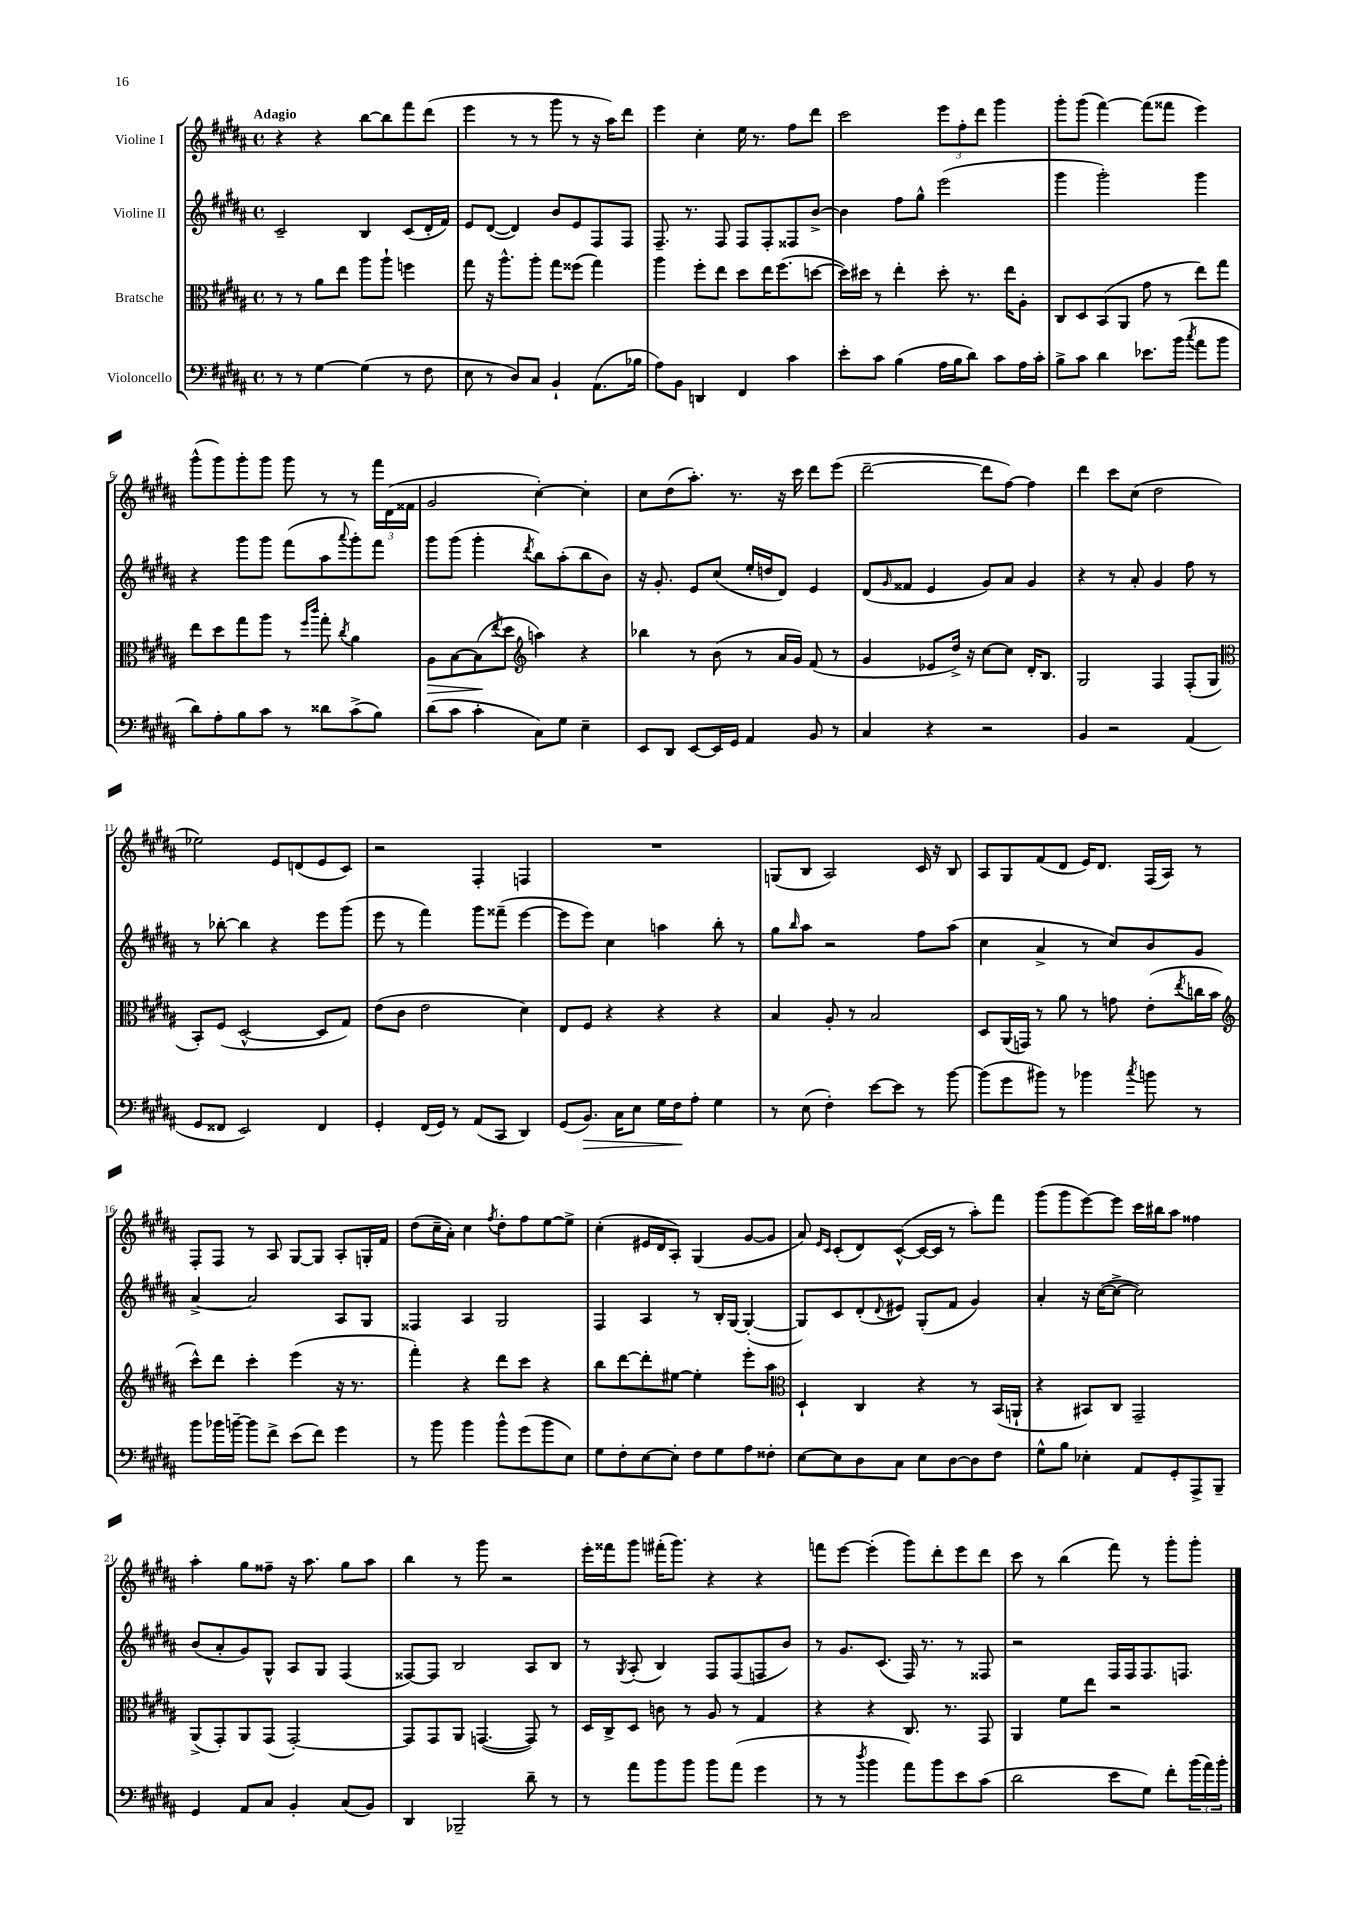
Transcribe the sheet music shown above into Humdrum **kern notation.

**kern	**kern	**kern	**kern
*staff4	*staff3	*staff2	*staff1
*clefF4	*clefC3	*clefG2	*clefG2
*k[f#c#g#d#a#]	*k[f#c#g#d#a#]	*k[f#c#g#d#a#]	*k[f#c#g#d#a#]
*M4/4	*M4/4	*M4/4	*M4/4
*met(c)	*met(c)	*met(c)	*met(c)
8r	8r	2c#~/	4r
8r	8r	.	.
[4G#\	8a#\L	.	4r
.	8ee\J	.	.
(4G#\]	8aa#\L	4B/	[8bb\L
.	8aa#`\J	.	8bb\]
8r	4ff\	(8c#/L	8fff#\
8F#\	.	16d#'/L	(8ddd#\J
.	.	16f#/JJ)	.
=	=	=	=
8E\	8gg#\	8e/L	4eee\
8r	16r	([8d#/J	.
.	8.aa#^^\L	.	.
8D#/L)	.	4d#/])	8r
8C#/J	8aa#'\J	.	8r
4BB`/	8gg#\L	8b/L	8ggg#\
.	(8ff##\J	8e/	8r
(8.AA#\L	4gg#\)	8F#/	16r
.	.	.	16aa#\LK)
.	.	8F#/J	8ddd#\J
16B-\Jk	.	.	.
=	=	=	=
8A#\L)	4aa#\	8.F#~/	4eee\
8BB\J	.	.	.
.	.	8.r	.
4DD/	8ff#'\L	.	4cc#'\
.	8ee\J	8F#/	.
4FF#/	8dd#\L	8F#/L	16ee\
.	.	.	8.r
.	16ee\K	8F#'/	.
.	(8.ff#\	.	.
4c#\	.	8F##/	8ff#\L
.	[8dd\J	[8b^/J	8ddd#\J
=	=	=	=
8e'\L	16dd\]LL)	4b\]	2ccc#\
.	16dd#\JJ	.	.
8c#\J	8r	.	.
(4B\	4ee'\	8ff#\L	.
.	.	8gg#^^\J	.
16A#\LL	8dd#'\	(2eee\	12eee\L
16B\J	.	.	.
.	.	.	12ff#'\
8d#\J)	8.r	.	.
.	.	.	12ddd#\J
8c#\L	.	.	4ggg#\
.	16ee\LK	.	.
16A#\L	8A#'\J	.	.
16c#'\JJ	.	.	.
=	=	=	=
8B^\L	8C#/L	4ggg#\	8ggg#'\L
8c#\J	8D#/	.	(8ggg#\J
4d#\	(8BB/	2ggg#'\)	[4fff#\)
.	8AA#/J	.	.
8.e-\L	8g#\	.	(8fff#\]L
.	8r	.	8fff##\J
(16b\Jk	.	.	.
8qcc#/	.	.	.
8a#\L	8ee\L)	4ggg#\	4eee\)
8b\J	8gg#\J	.	.
=	=	=	=
8d#\L)	8ee\L	4r	(8ggg#^^\L
8A#'\	8dd#\	.	8ggg#\)
8B\	8gg#\	8ggg#\L	8ggg#'\
8c#\J	8aa#\J	8ggg#\J	8ggg#\J
8r	8r	(8fff#\L	8ggg#\
.	16qqff#/LL	.	.
.	16qqccc#/JJ	.	.
8d##\L	8gg#'\	8aa#\	8r
.	8qcc#/	8qqaaa#/	.
(8c#^\	4a#\	8ggg#'\)	8r
8B\J)	.	8fff#\J	24fff#\LL
.	.	.	(24d#\
.	.	.	24f##\JJ
=	=	=	=
(8d#\L	8A#\L	8ggg#\L	2g#/
8c#\J	[8B\	(8ggg#\J	.
4c#'\	(8B\]	4ggg#'\	.
.	8qee/	.	.
.	8dd#\J	.	.
*	*clefG2	*	*
.	.	8qddd#/	.
8C#\L)	4aa\)	8bb\L)	[4cc#'\)
8G#\J	.	(8aa#'\	.
4E~\	4r	8bb\	4cc#'\]
.	.	8b\J)	.
=	=	=	=
8EE/L	4bb-\	16r	8cc#\L
.	.	8.g#'/	.
8DD#/J	.	.	(8dd#\
[8EE/L	8r	8e/L	8.aa#'\J)
16EE/]L	(8b\	(8cc#/J	.
16GG#/JJ	.	.	8.r
4AA#/	8r	16ee'/LL	.
.	.	16dd/J	.
.	16a#/LL	8d#/J)	16r
.	16g#/JJ)	.	16ccc#\
8BB/	(8f#/	4e/	8ddd#\L
8r	8r	.	(8eee\J
=	=	=	=
4C#/	4g#/	(8d#/L	[2ddd#~\
.	.	16qqg#/	.
.	.	8f##/J	.
4r	8e-/L	4e/	.
.	16dd#^/Jk)	.	.
.	16r	.	.
2r	[8cc#\L	8g#/L)	8ddd#\]L
.	8cc#\]J	8a#/J	[8ff#\J)
.	16d#'/LK	4g#/	4ff#\]
.	8.B/J	.	.
=	=	=	=
4BB/	2G#/	4r	4ddd#\
2r	.	8r	8ccc#\L
.	.	8a#'/	(8cc#\J
.	4F#/	4g#/	2dd#\
(4AA#/	(8F#'/L	8ff#\	.
.	8G#/J	8r	.
=	=	=	=
*	*clefC3	*	*
8GG#/L	8BB'/L)	8r	2ee-\)
8FF##/J	(8F#/J	[8bb-'\	.
2EE/)	[2D#^^/	4bb-\]	.
.	.	4r	8e/L
.	.	.	(8d/
4FF##/	8D#/]L	8eee\L	8e/
.	8G#/J)	(8ggg#\J	8c#/J)
=	=	=	=
4GG#'/	(8e\L	8eee\	2r
.	8c#\J	8r	.
(16FF#/LL	2e\	4fff#\)	.
16GG#/JJ)	.	.	.
8r	.	.	.
(8AA#/L	.	8ggg#\L	4F#'/
8CC#/J	.	(8fff##~\J	.
4DD#/)	4d#\)	[4eee\	4F/
=	=	=	=
(8GG#/L	8E/L	8eee\]L	1r
8.BB/J)	8F#/J	8eee\J)	.
.	4r	4cc#\	.
16C#\LK	.	.	.
8E\J	.	.	.
16G#\LL	4r	4aa\	.
16F#\J	.	.	.
8A#'\J	.	.	.
4G#\	4r	8bb'\	.
.	.	8r	.
=	=	=	=
8r	4B/	8gg#\L	(8G/L
.	.	16qqbb/	.
(8E\	.	8aa#\J	8B/J
4F#'\)	8A#'/	2r	2A#/)
.	8r	.	.
[8e\L	2B/	.	.
8e\]J	.	.	.
8r	.	8ff#\L	16c#/
.	.	.	16r
[8b\	.	(8aa#\J	8B/
=	=	=	=
(8b\]L	8D#/L	4cc#\	8A#/L
8g#\	(16AA#/L	.	8G#/
.	16GG/JJ)	.	.
8b#\J)	8r	4a#^/	(8f#/
8r	8a#\	.	8d#/J
4b-\	8r	8r	16e/LK)
.	.	.	8.d#/J
.	8g\	8cc#/L)	.
8qcc#/	.	.	.
8b\	(8e'\L	8b/	(16F#/LL
.	.	.	16A#/JJ)
.	8qee/	.	.
8r	16cc\L	8g#/J	8r
.	16b\JJ	.	.
=	=	=	=
*	*clefG2	*	*
8b\L	8ccc#^^\L)	[4a#^/	8F#'/L
16b-\L	8ddd#\J	.	8F#/J
[16b~\JJ	.	.	.
8b\]L	4ccc#'\	2a#/]	8r
8f#^\J	.	.	8A#/
(8e\L	(4eee\	.	[8G#/L
8f#\J)	.	.	8G#/]J
4g#\	16r	8A#/L	8A#'/L
.	8.r	.	.
.	.	8G#/J	16G'/L
.	.	.	16f#/JJ
=	=	=	=
8r	4fff#'\)	4F##/	(8dd#\L
8b\	.	.	16cc#~\L
.	.	.	16a#'\JJ)
4b\	4r	4A#/	4cc#\
.	.	.	8qff#/
8b^^\L	8ddd#\L	2G#/	8dd#'\L
(8g#\	8ccc#\J	.	8ff#\
8b\	4r	.	[8ee\
8E\J)	.	.	8ee^\]J
=	=	=	=
8G#\L	8bb\L	4F#/	(4cc#'\
8F#'\	[8ddd#\	.	.
[8E\	8ddd#'\]	4A#/	16e#/LL
.	.	.	16d#/J
8E'\]J	[8ee#\J	.	8A#'/J)
8F#\L	4ee#'\]	8r	(4G#/
8G#\	.	16B'/LL	.
.	.	[16G#/JJ	.
8A#\	8eee'\L	(4G#'/_	[8g#/L
8F##'\J	8aa#\J	.	8g#/]J
=	=	=	=
*	*clefC3	*	*
[8E\L	4D#`/	8G#/]L)	8a#/)
.	.	.	16qqe/LL
.	.	.	16qqc#/JJ
8E\]	.	8c#/	(8c#'/L
8D#\	4C#/	(8d#'/	8d#/)
.	.	8qqd#/	.
8C#\J	.	8e#/J)	([8c#^^/J
8E\L	4r	(8G#'/L	16c#/_LL
.	.	.	16c#/]JJ
[8D#\	.	8f#/J	8r
8D#\]	8r	4g#/)	8aa#'\L)
8F#\J	(16BB/LL	.	8fff#\J
.	16AA`/JJ	.	.
=	=	=	=
8G#^^\L	4r	4a#'/	(8ggg#\L
8B\J	.	.	8ggg#\
4E-'\	8BB#/L)	16r	[8eee\)
.	.	([16cc#\LK	.
.	8C#/J	8cc#^\_J	8eee\]J
8AA#/L	2GG#~/	2cc#\])	16ccc#\LL
.	.	.	16bb#\J
8GG#'/	.	.	8aa#\J
8AAA#^/	.	.	4ff##\
8BBB~/J	.	.	.
=	=	=	=
4GG#/	(8AA#^/L	(8b/L	4aa#'\
.	8GG#'/)	8a#'/	.
8AA#/L	8AA#/	8g#/)	8gg#\L
8C#/J	(8GG#/J	8G#^^/J	8ff##~\J
4BB'/	[2GG#'/)	8A#/L	16r
.	.	.	8.aa#\
.	.	8G#/J	.
(8C#/L	.	(4F#/	8gg#\L
8BB/J)	.	.	8aa#\J
=	=	=	=
4DD#/	8GG#/]L	[8F##/L)	4bb\
.	8GG#/	8F##/]J	.
2BBB-~/	8AA#/J	2B/	8r
.	([4.GG/	.	8ggg#\
.	.	.	2r
8d#~\	8GG/])	8A#/L	.
8r	8r	8B/J	.
=	=	=	=
8r	16D#/LL	8r	16eee'\LL
.	16C#^/J	.	16fff##\J
.	.	8qG#/	.
8a#\L	8D#/J	(8A#'/	8ggg#\J
8b\	8c\	4B/)	(16fff#'\LK
.	.	.	8.ggg#\J)
8b\J	8r	.	.
8b\L	8A#/	8F#/L	4r
(8a#\J	8r	(8F#/	.
4g#\	4G#/	8F/	4r
.	.	8b/J)	.
=	=	=	=
8r	4r	8r	8fff\L
8r	.	8.g#/L	[8eee\J
8qdd#/	.	.	.
4b\	4r	.	(4eee'\]
.	.	(8.c#/J	.
8a#\L)	8.C#/	16F#/)	8ggg#\L)
.	.	8.r	.
8b\	.	.	8ddd#'\
.	8.r	.	.
8e\	.	8r	8eee\
(8c#\J	8GG#/	8F##/	8ddd#\J
=	=	=	=
2d#\	4AA#/	2r	8ccc#\
.	.	.	8r
.	8f#\L	.	(4bb\
.	8ee\J	.	.
8e\L	2r	16F#/LL	8fff#\)
.	.	16F#/J	.
8G#\J)	.	8.F#/	8r
8f#'\L	.	.	8ggg#'\L
.	.	8.F/J	.
(24b\L	.	.	8ggg#'\J
24a#\)	.	.	.
24b'\JJ	.	.	.
==	==	==	==
*-	*-	*-	*-
